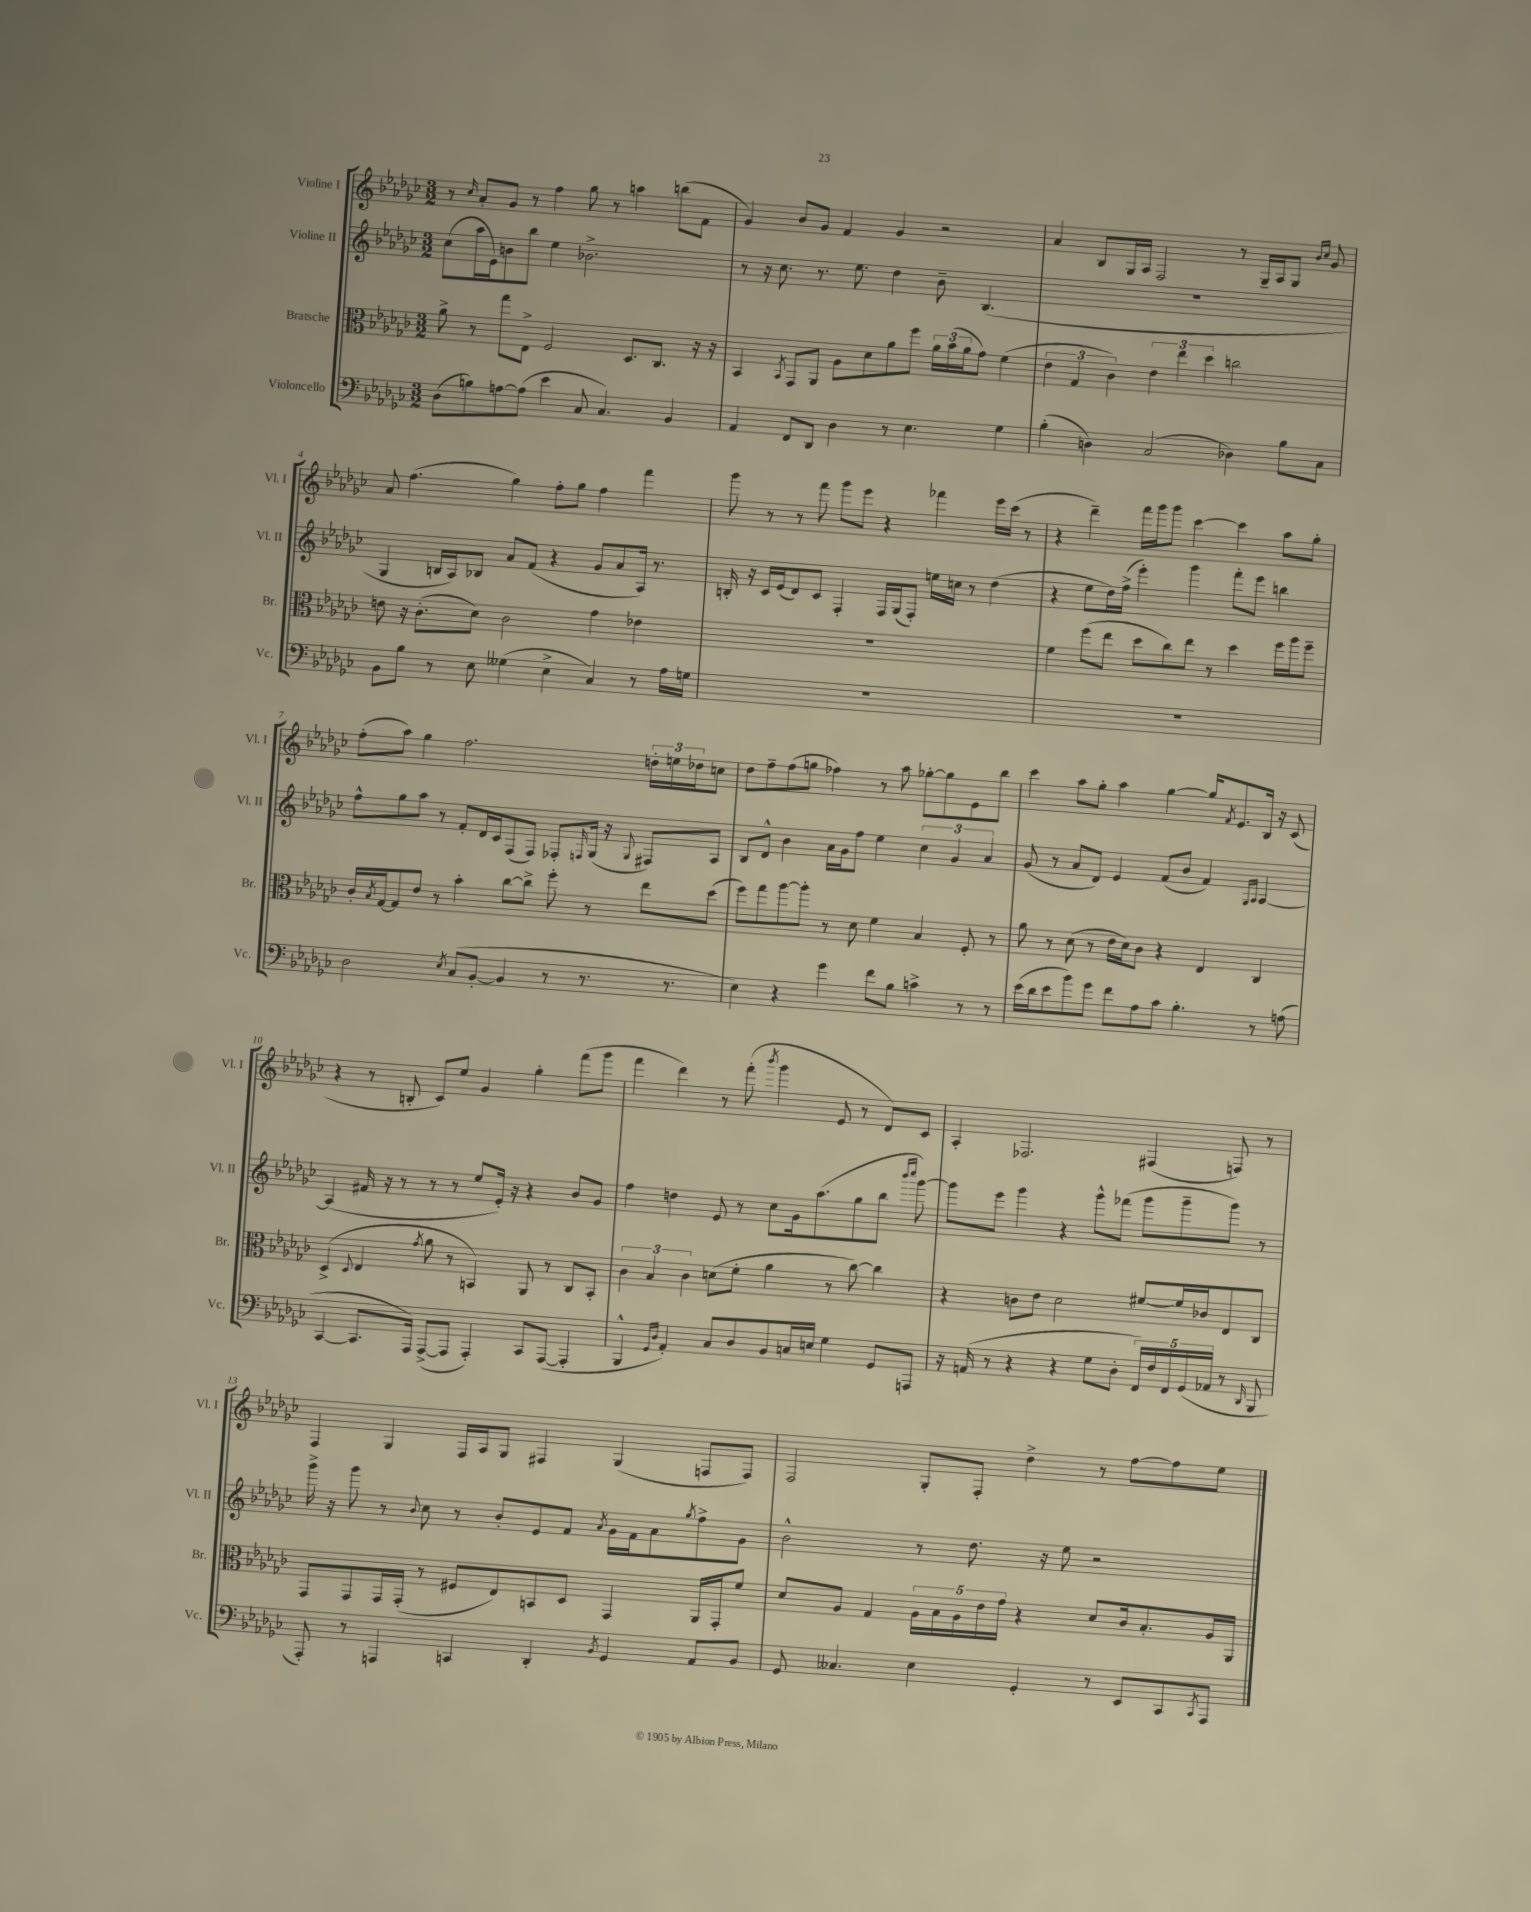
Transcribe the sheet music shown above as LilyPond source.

<<
\new StaffGroup <<
\new Staff = "s0" \with { instrumentName = "Violine I" shortInstrumentName = "Vl. I" } {
    \clef treble \key ges \major \numericTimeSignature \time 3/2
    r8 \grace { ces''16 } aes'8-. ges'8 r8 f''4 ges''8 r8 a''4 b''8( f'8 |
    ges'4) bes'8 ges'8 f'4 ges'4 r2 |
    aes'4 bes8 ges16 aes16 f2 r8 ges16-- aes16 ges8 \grace { bes'16 ces''16 } ges'8 |
    aes'8 f''4.( ges''4) f''8-. ges''8 f''4 f'''4 |
    ges'''8 r8 r8 f'''8 ges'''8 ees'''8 r4 fes'''4 ees'''16 ces'''16( r8 |
    r4 des'''4--) f'''16 ges'''16 ges'''8 ces'''4~ ces'''4 aes''8 ges''8-. |
    f''8-.( aes''8) ges''4 f''2. \tuplet 3/2 { d''16-. e''16 des''16 } c''8 |
    des''8 f''8-- f''8( g''8 fes''4) r8 aes''8 ges''8~-. ges''8 ees'8 bes''8 |
    ces'''4 aes''8 ges''8-. aes''4 ges''4~ ges''16 \acciaccatura { f'8 } ees'8. bes16 r16 ces'8( |
    r4 r8 b8-. ces'8) ees''8 ges'4 ges''4-. f'''8( ges'''8 |
    f'''4 des'''4) r8 f'''8-.( \acciaccatura { bes'''8 } ges'''4 ees'8 r8 des'8) ces'8 |
    aes4-. fes2. fis4( f8) r8 |
    f4 ges4 f16 aes16 ges8 fis4 ges4( f8 f8) |
    f2 ges8-. f8-. des''4-> r8 f''8~ f''8 ees''8 \bar "|." |
}
\new Staff = "s1" \with { instrumentName = "Violine II" shortInstrumentName = "Vl. II" } {
    \clef treble \key ges \major \numericTimeSignature \time 3/2
    ces''8( aes''16 ees'16) b'8 bes''8 ees''4 bes'2.-> |
    r8 r16 ces''8. r8. ees''8. des''4 bes'8-- bes4.( |
    R1. |
    ges4 b16 aes16) bes8 aes'8 f'8( r4 ges'8 aes'8 aes16) r8. |
    b16-. r16 ces'16 ees'16( des'8) ces'8 f4-. f16 ges16( f8-.) e''16 c''16 r8 des''4( |
    r4 ees''8 des''16) f''16->( ees'''4-.) ges'''4 f'''8-. ees'''8 b''4 |
    f''8-^ ges''8 aes''8 r8 f'8-. des'16 ces'16 f8( f8) fes8-. \grace { f16 } ges16( r16 \appoggiatura { ges8 } fis8) aes8 |
    bes8 des'8-^ bes'4 aes'16 ges'16 f''8 ees''4 \tuplet 3/2 { ces''4 ges'4 aes'4 } |
    ges'8( r8 aes'8 des'8) ees'4 f'8( bes'8 f'4) \grace { ges16 aes16 } aes4~ |
    aes4( fis'16 r16 r8 r8 r8 ees''8 ees'16-.) r16 r4 bes'8 ges'8 |
    f''4 d''4 ees'8 r8 ces''8 ges'16 aes''8.( ges''8 bes''8 \grace { bes'''16 ces''''16 } ges'''8~) |
    ges'''8 ees'''8 ges'''4 r4 ges'''8-^ fes'''8( ges'''8 ges'''8-- ges'''8) r8 |
    ges'''16-> r16 ges'''8 r8 \appoggiatura { bes'8 } ces''8 r8 bes'8-. ees'8 f'8 \acciaccatura { aes'8 } ges'16 f'16 aes'8 \acciaccatura { ges''8 } f''8-> ges'8 |
    bes'2-^ r8 des''8. r16 ees''8 r2 \bar "|." |
}
\new Staff = "s2" \with { instrumentName = "Bratsche" shortInstrumentName = "Br." } {
    \clef alto \key ges \major \numericTimeSignature \time 3/2
    aes'8-> r8 ges''8 ees8-> f2 des8. ces8. r16 r16 |
    bes,4 \acciaccatura { bes,8 } ges,8 aes,8 aes8 des'8 aes'8 f''8 \tuplet 3/2 { aes'16 bes'16( aes'16 } ges'8) f'4( |
    \tuplet 3/2 { ees'4 ges4 ces'4) } \tuplet 3/2 { ees'4 ees''4 des''4 } c''2 |
    e'8 r16 ces'8.-.( des'8) ces'2 ges'4 ees'4 |
    R1. |
    f'4 f''8( ees''8 des''8 ces''8) ees''8 r8 des''4 f''16 aes''16 f''8-- |
    ces'16-. \acciaccatura { bes8 } ges16~ ges8 ees'8 r8 bes'4-. ces''8~ ces''8-> f''8-. r8 ees''8 des''8( |
    f''8) ges''8 aes''8~ aes''8-. r8 des'8 f'4 bes4 f8-. r8 |
    aes'8 r8 des'8( r8 ees'16 des'16) ces'8 r4 ees4 ces4 |
    des4->( \appoggiatura { des8 } ees4 \acciaccatura { ges'8 } aes'8 r8 b,4) aes,8 r8 ces8 b,8-. |
    \tuplet 3/2 { ces'4 bes4 ces'4 } d'8( f'8-. aes'4 r8 ces''8~) ces''4 |
    r4 c'8 ees'8 des'2 fis'8~ fis'16 ces'16 ees8 ces8 |
    ges,8 ges,8 ges,16 ges,16-.( r8 fis8 ees8) b,8 des8 ges,4 aes,16 ges,16-. f'8 |
    des'8 aes8 ges4 \tuplet 5/4 { aes16 bes16 aes16 ees'16 ges'16 } r4 des'8 ces'16 bes8.-. aes16 aes,16 \bar "|." |
}
\new Staff = "s3" \with { instrumentName = "Violoncello" shortInstrumentName = "Vc." } {
    \clef bass \key ges \major \numericTimeSignature \time 3/2
    des8( b8) a8~ a8( ees'4 ces8 ces4.) bes,4 |
    aes,4 f,8 des,8 des4 r8 ees4. ges4 |
    bes4-.( d4) ces2( des4) bes8 ces8 |
    bes,8 bes8 r8 ees8 geses4( ees4-> ces4) r8 aes16 g16 |
    R1. |
    R1. |
    des2 \acciaccatura { ees8 } ces8( bes,8~-. bes,4 r8 r8. r8. |
    ees4) r4 ges'4 f'8 bes8 c'4-> r8 r8 |
    ees'16( des'16 ees'8 bes'8) ges'8 f'8 aes8 ces'8 bes4.-. r8 a8( |
    ces,4~ ces,8. aes,,16) aes,,8~->( aes,,8 aes,,4-.) ces,8 aes,,8~( aes,,4-. |
    bes,,4-^ \grace { ges,16 des16 } aes,4-.) ces8 des8 bes,8 c16 e16 ges4 ges,8 a,,8 |
    r16 a,16( r8 r4 r4 ges8 des8-. \tuplet 5/4 { f,16) f16 f,16 ges,16( aes,16 } r8 \grace { des,16 } bes,,8 |
    aes,,8-.) r8 a,,4 c,4 des,4-. \acciaccatura { bes,8 } ges,4 aes,8 bes,8 |
    ges,8 ceses4. ees4 ges,4-. r8 ees,8 ces,8 \acciaccatura { ces,8 } aes,,8 \bar "|." |
}
>>
>>
